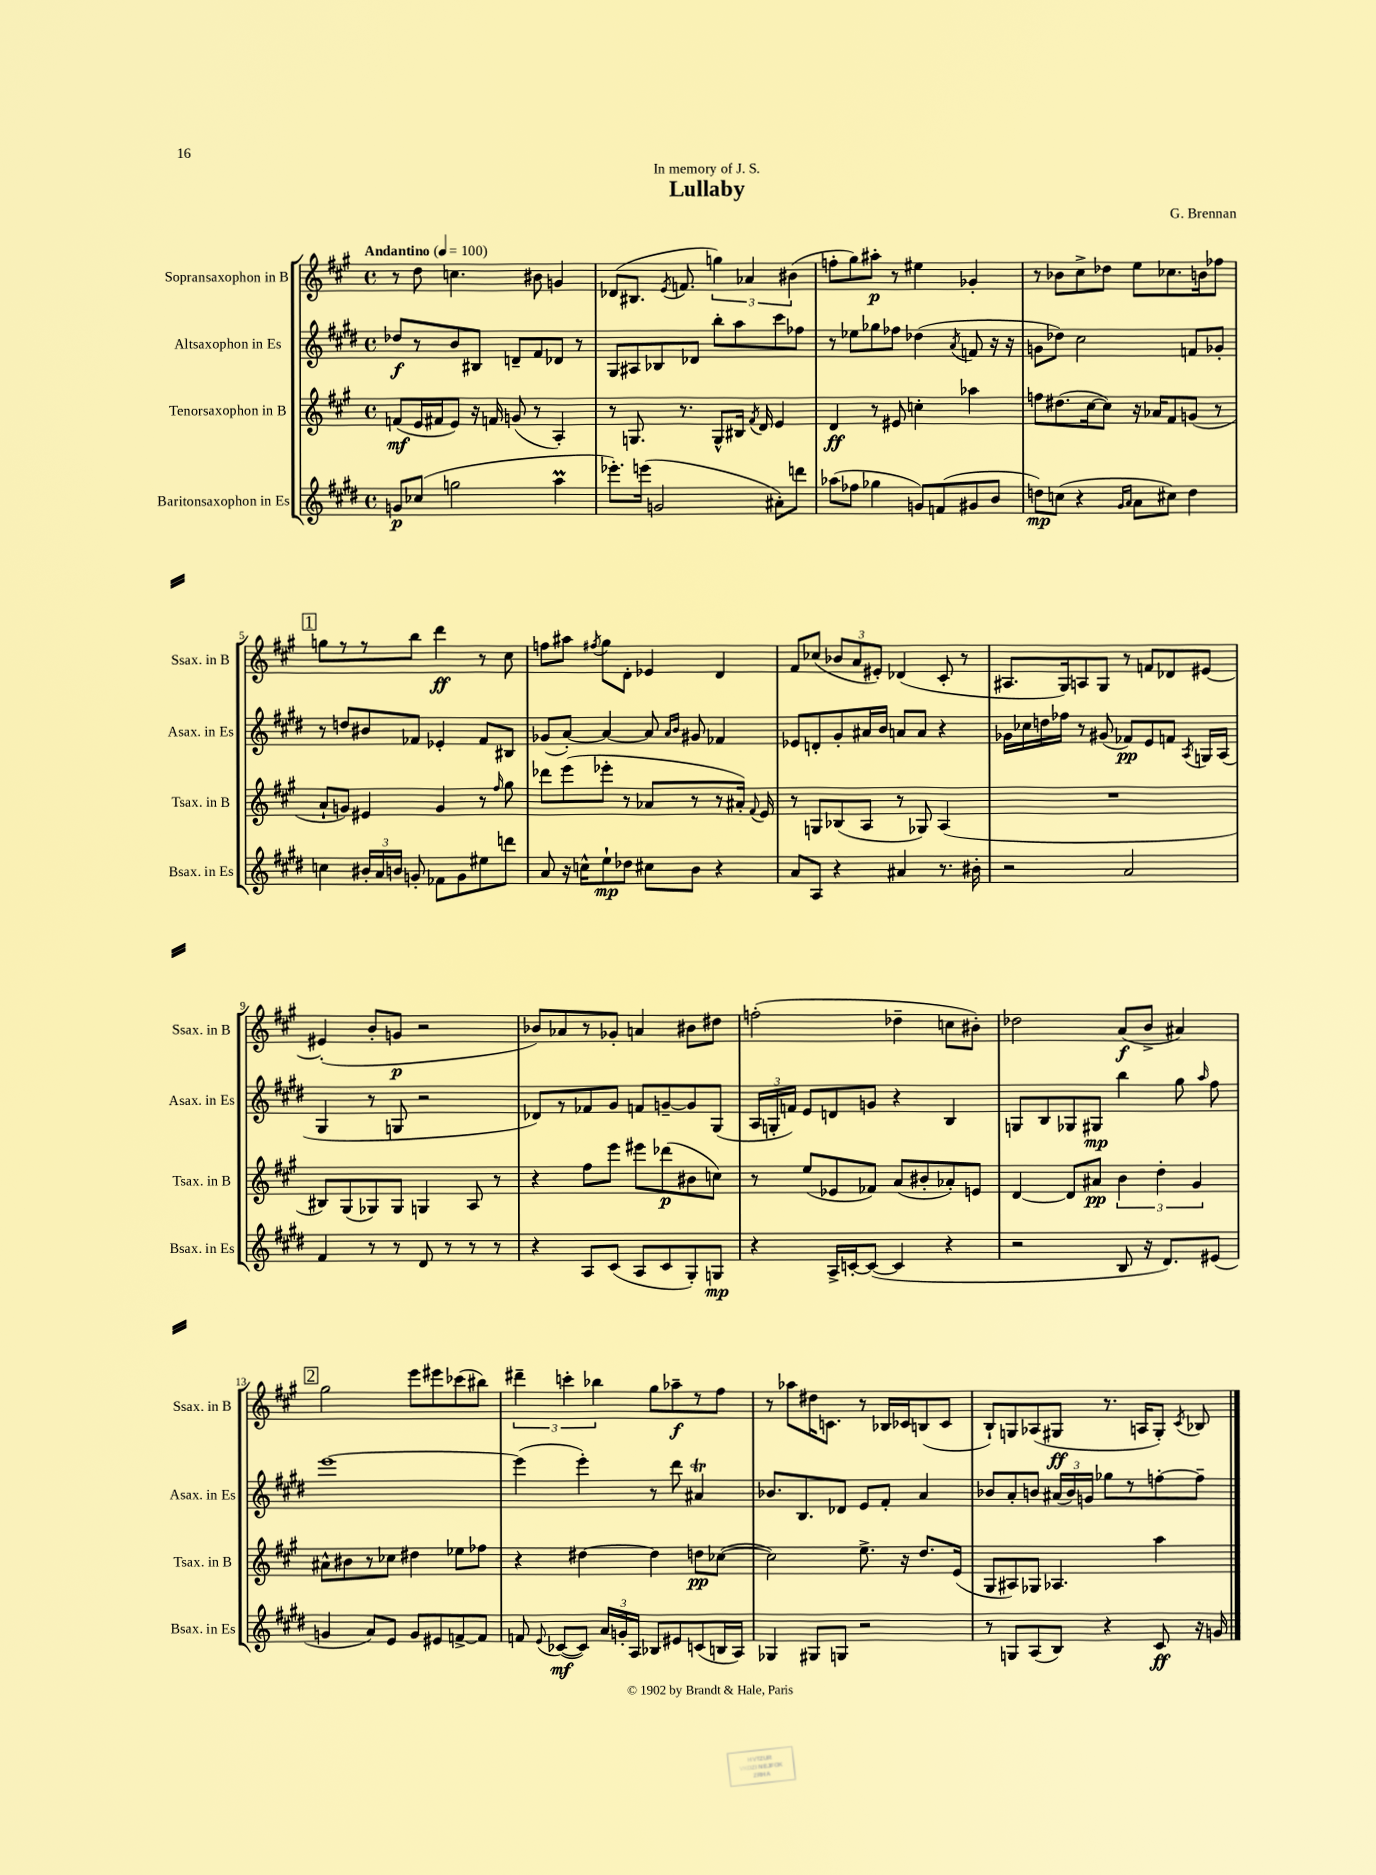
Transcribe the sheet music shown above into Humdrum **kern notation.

**kern	**dynam	**kern	**dynam	**kern	**dynam	**kern	**dynam
*part4	*part4	*part3	*part3	*part2	*part2	*part1	*part1
*staff4	*staff4	*staff3	*staff3	*staff2	*staff2	*staff1	*staff1
*I"Baritonsaxophon in Es	*	*I"Tenorsaxophon in B	*	*I"Altsaxophon in Es	*	*I"Sopransaxophon in B	*
*I'Bsax. in Es	*	*I'Tsax. in B	*	*I'Asax. in Es	*	*I'Ssax. in B	*
*clefG2	*	*clefG2	*	*clefG2	*	*clefG2	*
*k[f#c#g#d#]	*	*k[f#c#g#]	*	*k[f#c#g#d#]	*	*k[f#c#g#]	*
*M4/4	*	*M4/4	*	*M4/4	*	*M4/4	*
*met(c)	*	*met(c)	*	*met(c)	*	*met(c)	*
*MM100	*	*MM100	*	*MM100	*	*MM100	*
=1	=1	=1	=1	=1	=1	=1	=1
!	!	!	!	!	!	!LO:TX:a:B:t=Andantino	!
8gn/L	p	(8fn/L	mf	8dd-X/L	f	8r	.
(8cc-X/J	.	16e/L	.	8r	.	8dd\	.
.	.	16f#X/J	.	.	.	.	.
2ggn\	.	8e/J)	.	8b/	.	4.ccn\	.
.	.	16r	.	8B#X/J	.	.	.
.	.	16fn/	.	.	.	.	.
.	.	(8gn/	.	8dn~/L	.	.	.
.	.	8r	.	8f#/	.	8b#X\	.
4aaM\	.	4A'/)	.	8d-X/J	.	4gn/	.
.	.	.	.	8r	.	.	.
=2	=2	=2	=2	=2	=2	=2	=2
8.eee-X'\L)	.	8r	.	8G#/L	.	(8d-X/L	.
.	.	8.Gn/	.	8A#X/	.	8.B#X/J	.
(16eeen\Jk	.	.	.	.	.	.	.
2gn/	.	.	.	8B-X/	.	.	.
.	.	.	.	.	.	8qe/	.
.	.	8.r	.	.	.	8.fn/	.
.	.	.	.	8d-X/J	.	.	.
.	.	8G^^/L	.	8bb'\L	.	6ggn\)	.
.	.	16B#X/Jk	.	8aa\	.	.	.
.	.	.	.	.	.	6a-X/	.
.	.	8qf#/	.	.	.	.	.
.	.	16d/	.	.	.	.	.
8a#X'\L)	.	4e/	.	8ccc#\	.	.	.
.	.	.	.	.	.	(6b#X\	.
8dddn\J	.	.	.	8ff-X\J	.	.	.
=3	=3	=3	=3	=3	=3	=3	=3
(8aa-X\L	.	4d/	ff	8r	.	8ffn'\L	.
8ff-X\J	.	.	.	8ee-X\L	.	8gg#\)	.
4gg-X\	.	8r	.	8gg-X\	.	8aa#X'\J	p
.	.	8e#X/	.	8ff-X\J	.	8r	.
8gn/L)	.	4ccn'\	.	(4dd-X\	.	4ee#X\	.
(8fn/	.	.	.	.	.	.	.
.	.	.	.	8qa/	.	.	.
8g#X/	.	4aa-X\	.	8fn/	.	4g-X'/	.
8b/J	.	.	.	16r	.	.	.
.	.	.	.	16r	.	.	.
=4	=4	=4	=4	=4	=4	=4	=4
8ddn\L)	mp	8ffn\L	.	8gn\L	.	8r	.
(8ccn\J	.	(8.dd#X\	.	8dd-X\J)	.	8b-X\L	.
4r	.	.	.	2cc#\	.	8cc#^\	.
.	.	[16cc#\k	.	.	.	.	.
.	.	8cc#\J])	.	.	.	8dd-X\J	.
16qqg#/LL	.	.	.	.	.	.	.
16qqa/JJ	.	.	.	.	.	.	.
8a\L	.	16r	.	.	.	8ee\L	.
.	.	16a-X/KL	.	.	.	.	.
8cc#X\J)	.	8f#/	.	.	.	8.cc-X\	.
4dd\	.	(8gn/J	.	8fn/L	.	.	.
.	.	.	.	.	.	16bn\k	.
.	.	8r	.	8g-X'/J	.	8ff-X\J	.
!!LO:LB:g=z
!!LO:REH:place=s1:t=1
=5	=5	=5	=5	=5	=5	=5	=5
4ccn\	.	8a`/L	.	8r	.	8ggn\L	.
.	.	8gn/J)	.	8ddn/L	.	8r	.
24b#X'/LL	.	4e#X/	.	8b#X/	.	8r	.
24a/	.	.	.	.	.	.	.
24bn/JJ	.	.	.	.	.	.	.
8gn'/	.	.	.	8f-X/J	.	8bb\J	.
8f-X\L	.	4g/	.	4e-X'/	.	4ddd\	ff
8g\	.	.	.	.	.	.	.
8ee#X\	.	8r	.	8f-/L	.	8r	.
.	.	16qqff#/	.	.	.	.	.
8dddn\J	.	8gg#\	.	8B#X/J	.	8cc#\	.
=6	=6	=6	=6	=6	=6	=6	=6
8a/	.	8ddd-X\L	.	(8g-X/L	.	8ffn\L	.
16r	.	(8eee\	.	[8a'/J)	.	8aa#X\J	.
16ccn^^\KL	.	.	.	.	.	.	.
.	.	.	.	.	.	8qff#X/	.
8ee`\	mp	8eee-X'\J	.	4a/_	.	8gg#\L	.
8dd-X\J	.	8r	.	.	.	8d'\J	.
8cc#X\L	.	8a-X/L	.	8a/]	.	4e-X/	.
.	.	.	.	16qqa/LL	.	.	.
.	.	.	.	16qqb/JJ	.	.	.
8b\J	.	8r	.	8g#X/	.	.	.
4r	.	8r	.	4f-X/	.	4d/	.
.	.	16a#X'/Jk)	.	.	.	.	.
.	.	8qqf#/	.	.	.	.	.
.	.	16e/	.	.	.	.	.
=7	=7	=7	=7	=7	=7	=7	=7
8a/L	.	8r	.	8e-X/L	.	8f#/L	.
8A/J	.	8Gn/L	.	8dn'/	.	(8cc-X/J	.
4r	.	(8B-X/	.	8g#'/	.	12b-X/L	.
.	.	.	.	.	.	12a/	.
.	.	8A/J	.	16a#X/L	.	.	.
.	.	.	.	.	.	12e#X'/J)	.
.	.	.	.	16b/JJ	.	.	.
4a#X/	.	8r	.	8an/L	.	(4d-X/	.
.	.	8G-X/)	.	8a/J	.	.	.
8.r	.	(4A/	.	4r	.	8c#'/	.
.	.	.	.	.	.	8r	.
16b#X'\	.	.	.	.	.	.	.
=8	=8	=8	=8	=8	=8	=8	=8
2r	.	1r	.	16g-X\LL	.	8.A#X/L	.
.	.	.	.	16cc-X\	.	.	.
.	.	.	.	16ddn\	.	.	.
.	.	.	.	16ff-X\JJ	.	16G#/k)	.
.	.	.	.	8r	.	8An/	.
.	.	.	.	(8g#X/	.	8G#/J	.
2a/	.	.	.	8f-X/L)	pp	8r	.
.	.	.	.	8e/	.	8fn/L	.
.	.	.	.	8fn/J	.	8d-X/	.
.	.	.	.	8qA/	.	.	.
.	.	.	.	16Gn/LL	.	[8e#X/J	.
.	.	.	.	(16A/JJ	.	.	.
!!LO:LB:g=z
=9	=9	=9	=9	=9	=9	=9	=9
4f#/	.	8B#X/L)	.	4G#/	.	(4e#X'/]	.
.	.	(8G#/	.	.	.	.	.
8r	.	8G-X/)	.	8r	.	8b'/L	.
8r	.	8G-/J	.	8Gn/	.	8gn/J	p
8d#/	.	4Gn/	.	2r	.	2r	.
8r	.	.	.	.	.	.	.
8r	.	8A/	.	.	.	.	.
8r	.	8r	.	.	.	.	.
=10	=10	=10	=10	=10	=10	=10	=10
4r	.	4r	.	8d-X/L)	.	8b-X/L)	.
.	.	.	.	8r	.	8a-X/	.
8A/L	.	8ff#\L	.	8f-X/	.	8r	.
(8c#/J	.	8eee\J	.	8g#/J	.	8g-X'/J	.
8A/L	.	8eee#X\L	.	8fn/L	.	4an/	.
8c#/	.	(8ddd-X\	p	[8gn~/	.	.	.
8G#'/)	.	8b#X\	.	8g/]	.	8b#X\L	.
8Gn/J	mp	8ccn\J)	.	(8G#/J	.	8dd#X\J	.
=11	=11	=11	=11	=11	=11	=11	=11
4r	.	8r	.	24A/LL	.	(2ffn'\	.
.	.	.	.	24Gn'/	.	.	.
.	.	.	.	24fn/JJ)	.	.	.
.	.	(8ee/L	.	8e/L	.	.	.
16A^/LL	.	8e-X/	.	8dn/	.	.	.
[16cn'/J	.	.	.	.	.	.	.
(8c/J_	.	8f-X/J)	.	8gn/J	.	.	.
4c/]	.	(8a/L	.	4r	.	4dd-X~\	.
.	.	8b#X'/	.	.	.	.	.
4r	.	8a-X'/)	.	4B/	.	8ccn\L	.
.	.	8en/J	.	.	.	8b#X'\J)	.
=12	=12	=12	=12	=12	=12	=12	=12
2r	.	[4d/	.	8Gn/L	.	2dd-X\	.
.	.	.	.	8B/	.	.	.
.	.	8d/L]	.	8G-X/	.	.	.
.	.	8a#X/J	pp	8G#X/J	mp	.	.
8B/	.	6b\	.	4bb\	.	(8a/L	f
16r	.	.	.	.	.	8b^/J	.
.	.	6dd'\	.	.	.	.	.
8.d#/L)	.	.	.	.	.	.	.
.	.	.	.	8gg#\	.	4a#X/)	.
.	.	6g#/	.	.	.	.	.
.	.	.	.	16qqaa/	.	.	.
(8e#X/J	.	.	.	8ff#\	.	.	.
!!LO:LB:g=z
!!LO:REH:place=s1:t=2
=13	=13	=13	=13	=13	=13	=13	=13
4gn/	.	8a#X^^\L	.	[1eee	.	2gg#\	.
.	.	8b#X\	.	.	.	.	.
8a/L)	.	8r	.	.	.	.	.
8e/J	.	8cc-X\J	.	.	.	.	.
8g/L	.	4dd#X\	.	.	.	8eee\L	.
8e#X/	.	.	.	.	.	8eee#X\	.
[8fn^/	.	8ee-X\L	.	.	.	(8ccc-X\	.
8f/J]	.	8ff-X\J	.	.	.	8bb#X\J)	.
=14	=14	=14	=14	=14	=14	=14	=14
8fn/	.	4r	.	(4eee\]	.	6ddd#X~\	.
8qqe/	.	.	.	.	.	.	.
([8c-X/L	mf	.	.	.	.	.	.
.	.	.	.	.	.	6cccn'\	.
8c-/J])	.	[4dd#X\	.	4eee'\)	.	.	.
.	.	.	.	.	.	6bb-X\	.
24a/LL	.	.	.	.	.	.	.
24gn'/	.	.	.	.	.	.	.
24A/JJ	.	.	.	.	.	.	.
8B-X/L	.	4dd#\]	.	8r	.	8gg#\L	.
8e#X/	.	.	.	8ddd#\	.	8aa-X~\	f
(8cn/	.	8ddn\L	pp	4a#Xt/	.	8r	.
16Bn/L	.	([8cc-X\J	.	.	.	8ff#\J	.
16A/JJ)	.	.	.	.	.	.	.
=15	=15	=15	=15	=15	=15	=15	=15
4G-X/	.	2cc-\])	.	8.b-X/L	.	8r	.
.	.	.	.	.	.	8aa-X\L	.
.	.	.	.	8.B/	.	.	.
8G#X/L	.	.	.	.	.	16dd#X\K	.
.	.	.	.	.	.	8.cn\J	.
8Gn/J	.	.	.	8d-X/J	.	.	.
2r	.	8.ee^\	.	8e/L	.	8r	.
.	.	.	.	8f#'/J	.	16B-X/LL	.
.	.	16r	.	.	.	16c-X/J	.
.	.	8.dd/L	.	4a/	.	(8Bn/	.
.	.	.	.	.	.	8c-/J	.
.	.	(16e/Jk	.	.	.	.	.
=16	=16	=16	=16	=16	=16	=16	=16
8r	.	8G#/L	.	8b-X/L	.	8B`/L)	.
8Gn/L	.	8A#X/)	.	8a'/	.	8Gn/	.
(8A/	.	8G-X/J	.	8bn/J	.	(8A-X/	.
8B/J)	.	4.A-X/	.	(24a#X/LL	.	8G#X/J	ff
.	.	.	.	24b/)	.	.	.
.	.	.	.	24gn/JJ	.	.	.
4r	.	.	.	8gg-X\L	.	8.r	.
.	.	.	.	8r	.	.	.
.	.	.	.	.	.	16An/KL	.
8c#/	ff	4aa\	.	[8ffn'\	.	8G#'/J)	.
.	.	.	.	.	.	8qc#/	.
16r	.	.	.	8ff~\J]	.	8B-X/	.
16gn/	.	.	.	.	.	.	.
==	==	==	==	==	==	==	==
*-	*-	*-	*-	*-	*-	*-	*-
